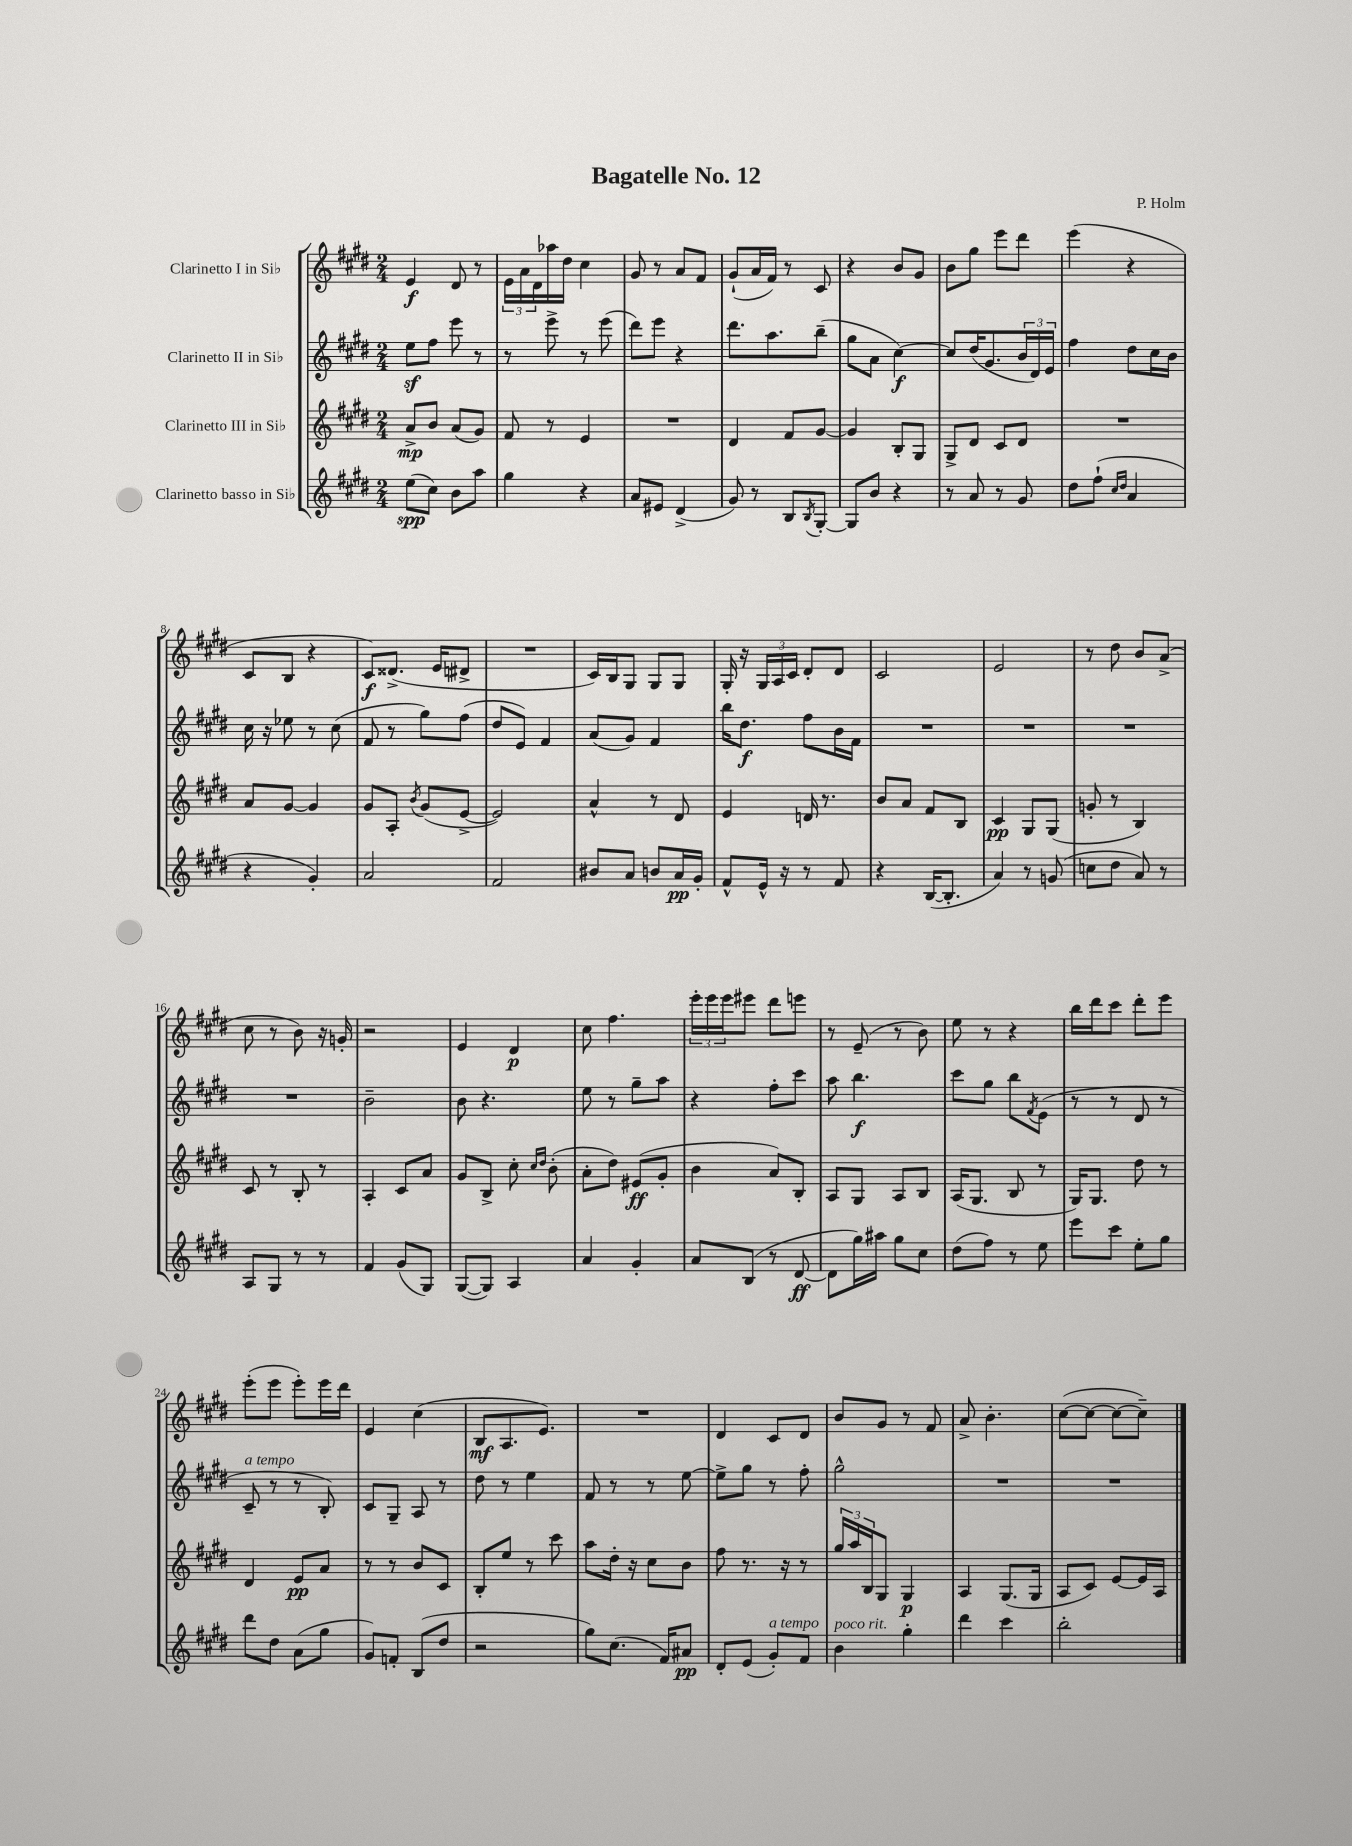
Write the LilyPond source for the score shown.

\header { title = "Bagatelle No. 12" composer = "P. Holm" }
<<
\new StaffGroup <<
\new Staff = "s0" \with { instrumentName = "Clarinetto I in Sib" } {
    \clef treble \key e \major \numericTimeSignature \time 2/4
    e'4\f dis'8 r8 |
    \tuplet 3/2 { e'16 a'16 dis'16 } aes''16 dis''16 cis''4 |
    gis'8 r8 a'8 fis'8 |
    gis'8-!( a'16 fis'16) r8 cis'8 |
    r4 b'8 gis'8 |
    b'8 gis''8 e'''8 dis'''8 |
    e'''4( r4 |
    cis'8 b8 r4 |
    cis'8\f) disis'8.->( e'16 dis'8-> |
    R2 |
    cis'16) b16 gis8 gis8 gis8 |
    gis16-. r16 \tuplet 3/2 { gis16 a16 cis'16 } dis'8-. dis'8 |
    cis'2 |
    e'2 |
    r8 dis''8 b'8 a'8->( |
    cis''8 r8 b'8) r16 g'16-. |
    r2 |
    e'4 dis'4\p |
    cis''8 fis''4. |
    \tuplet 3/2 { e'''16-. e'''16 e'''16 } eis'''8 dis'''8 e'''8 |
    r8 e'8--( r8 b'8) |
    e''8 r8 r4 |
    b''16 dis'''16 cis'''8 dis'''8-. e'''8 |
    e'''8-.( e'''8 e'''8-.) e'''16 dis'''16 |
    e'4 cis''4( |
    b8\mf a8. e'8.) |
    R2 |
    dis'4 cis'8 dis'8 |
    b'8 gis'8 r8 fis'8 |
    a'8-> b'4.-. |
    cis''8~( cis''8~ cis''8~ cis''8--) \bar "|." |
}
\new Staff = "s1" \with { instrumentName = "Clarinetto II in Sib" } {
    \clef treble \key e \major \numericTimeSignature \time 2/4
    e''8\sf fis''8 e'''8 r8 |
    r8 e'''8-> r8 e'''8( |
    dis'''8) e'''8 r4 |
    dis'''8. a''8. b''8--( |
    gis''8 a'8 cis''4~\f) |
    cis''8 dis''16( gis'8. \tuplet 3/2 { b'16 dis'16) e'16 } |
    fis''4 dis''8 cis''16 b'16 |
    cis''16 r16 ees''8 r8 cis''8( |
    fis'8 r8 gis''8) fis''8( |
    dis''8 e'8) fis'4 |
    a'8( gis'8) fis'4 |
    b''16 dis''8.\f fis''8 b'16 fis'16 |
    R2 |
    R2 |
    R2 |
    R2 |
    b'2-- |
    b'8 r4. |
    e''8 r8 gis''8-- a''8 |
    r4 fis''8-. cis'''8 |
    a''8 b''4.\f |
    cis'''8 gis''8 b''8 \acciaccatura { fis'8 } e'8( |
    r8 r8 dis'8 r8 |
    cis'8--^\markup { \italic "a tempo" } r8 r8 b8-.) |
    cis'8 gis8-- a8 r8 |
    dis''8 r8 e''4 |
    fis'8 r8 r8 e''8~ |
    e''8-> gis''8 r8 fis''8-. |
    gis''2-^ |
    R2 |
    R2 \bar "|." |
}
\new Staff = "s2" \with { instrumentName = "Clarinetto III in Sib" } {
    \clef treble \key e \major \numericTimeSignature \time 2/4
    a'8->\mp b'8 a'8( gis'8) |
    fis'8 r8 e'4 |
    R2 |
    dis'4 fis'8 gis'8~ |
    gis'4 b8-. gis8 |
    gis8-> dis'8 cis'8 dis'8 |
    R2 |
    a'8 gis'8~ gis'4 |
    gis'8 a8-. \acciaccatura { b'8 } gis'8( e'8~-> |
    e'2) |
    a'4-^ r8 dis'8 |
    e'4 d'16 r8. |
    b'8 a'8 fis'8 b8 |
    cis'4\pp gis8 gis8( |
    g'8-. r8 b4) |
    cis'8 r8 b8-. r8 |
    a4-. cis'8 a'8 |
    gis'8 b8-> cis''8-. \grace { cis''16 dis''16 } b'8-.( |
    a'8-. dis''8) eis'8\ff( gis'8-. |
    b'4 a'8) b8-. |
    a8 gis8 a8 b8 |
    a16( gis8. b8 r8 |
    gis16) gis8. dis''8 r8 |
    dis'4 e'8\pp a'8 |
    r8 r8 b'8 cis'8 |
    b8-. e''8 r8 cis'''8 |
    a''8 dis''16-. r16 cis''8 b'8 |
    fis''8 r8. r16 r8 |
    \tuplet 3/2 { gis''16 a''16 b16 } gis8 gis4\p |
    a4 gis8.( gis16 |
    a8 cis'8) e'8~ e'16 a16 \bar "|." |
}
\new Staff = "s3" \with { instrumentName = "Clarinetto basso in Sib" } {
    \clef treble \key e \major \numericTimeSignature \time 2/4
    e''8\spp( cis''8) b'8 a''8 |
    gis''4 r4 |
    a'8 eis'8 dis'4->( |
    gis'8) r8 b8 \acciaccatura { b8 } gis8~-. |
    gis8 b'8 r4 |
    r8 a'8 r8 gis'8 |
    dis''8 fis''8-!( \grace { cis''16 dis''16 } a'4 |
    r4 gis'4-.) |
    a'2 |
    fis'2 |
    bis'8 a'8 b'8 a'16\pp gis'16-. |
    fis'8-^ e'16-^ r16 r8 fis'8 |
    r4 b16~( b8.-. |
    a'4) r8 g'8( |
    c''8 dis''8 a'8) r8 |
    a8 gis8 r8 r8 |
    fis'4 gis'8( gis8) |
    gis8~( gis8) a4 |
    a'4 gis'4-. |
    a'8 b8( r8 dis'8~\ff |
    dis'8 gis''16) ais''16 gis''8 cis''8 |
    dis''8( fis''8) r8 e''8 |
    e'''8 cis'''8 e''8-. gis''8 |
    dis'''8 dis''8 a'8( gis''8 |
    gis'8) f'8-. b8( dis''8 |
    r2 |
    gis''8) cis''8.( fis'16) ais'8\pp |
    dis'8-. e'8( gis'8-.^\markup { \italic "a tempo" }) fis'8 |
    b'4^\markup { \italic "poco rit." } gis''4-. |
    dis'''4 cis'''4 |
    b''2-. \bar "|." |
}
>>
>>
